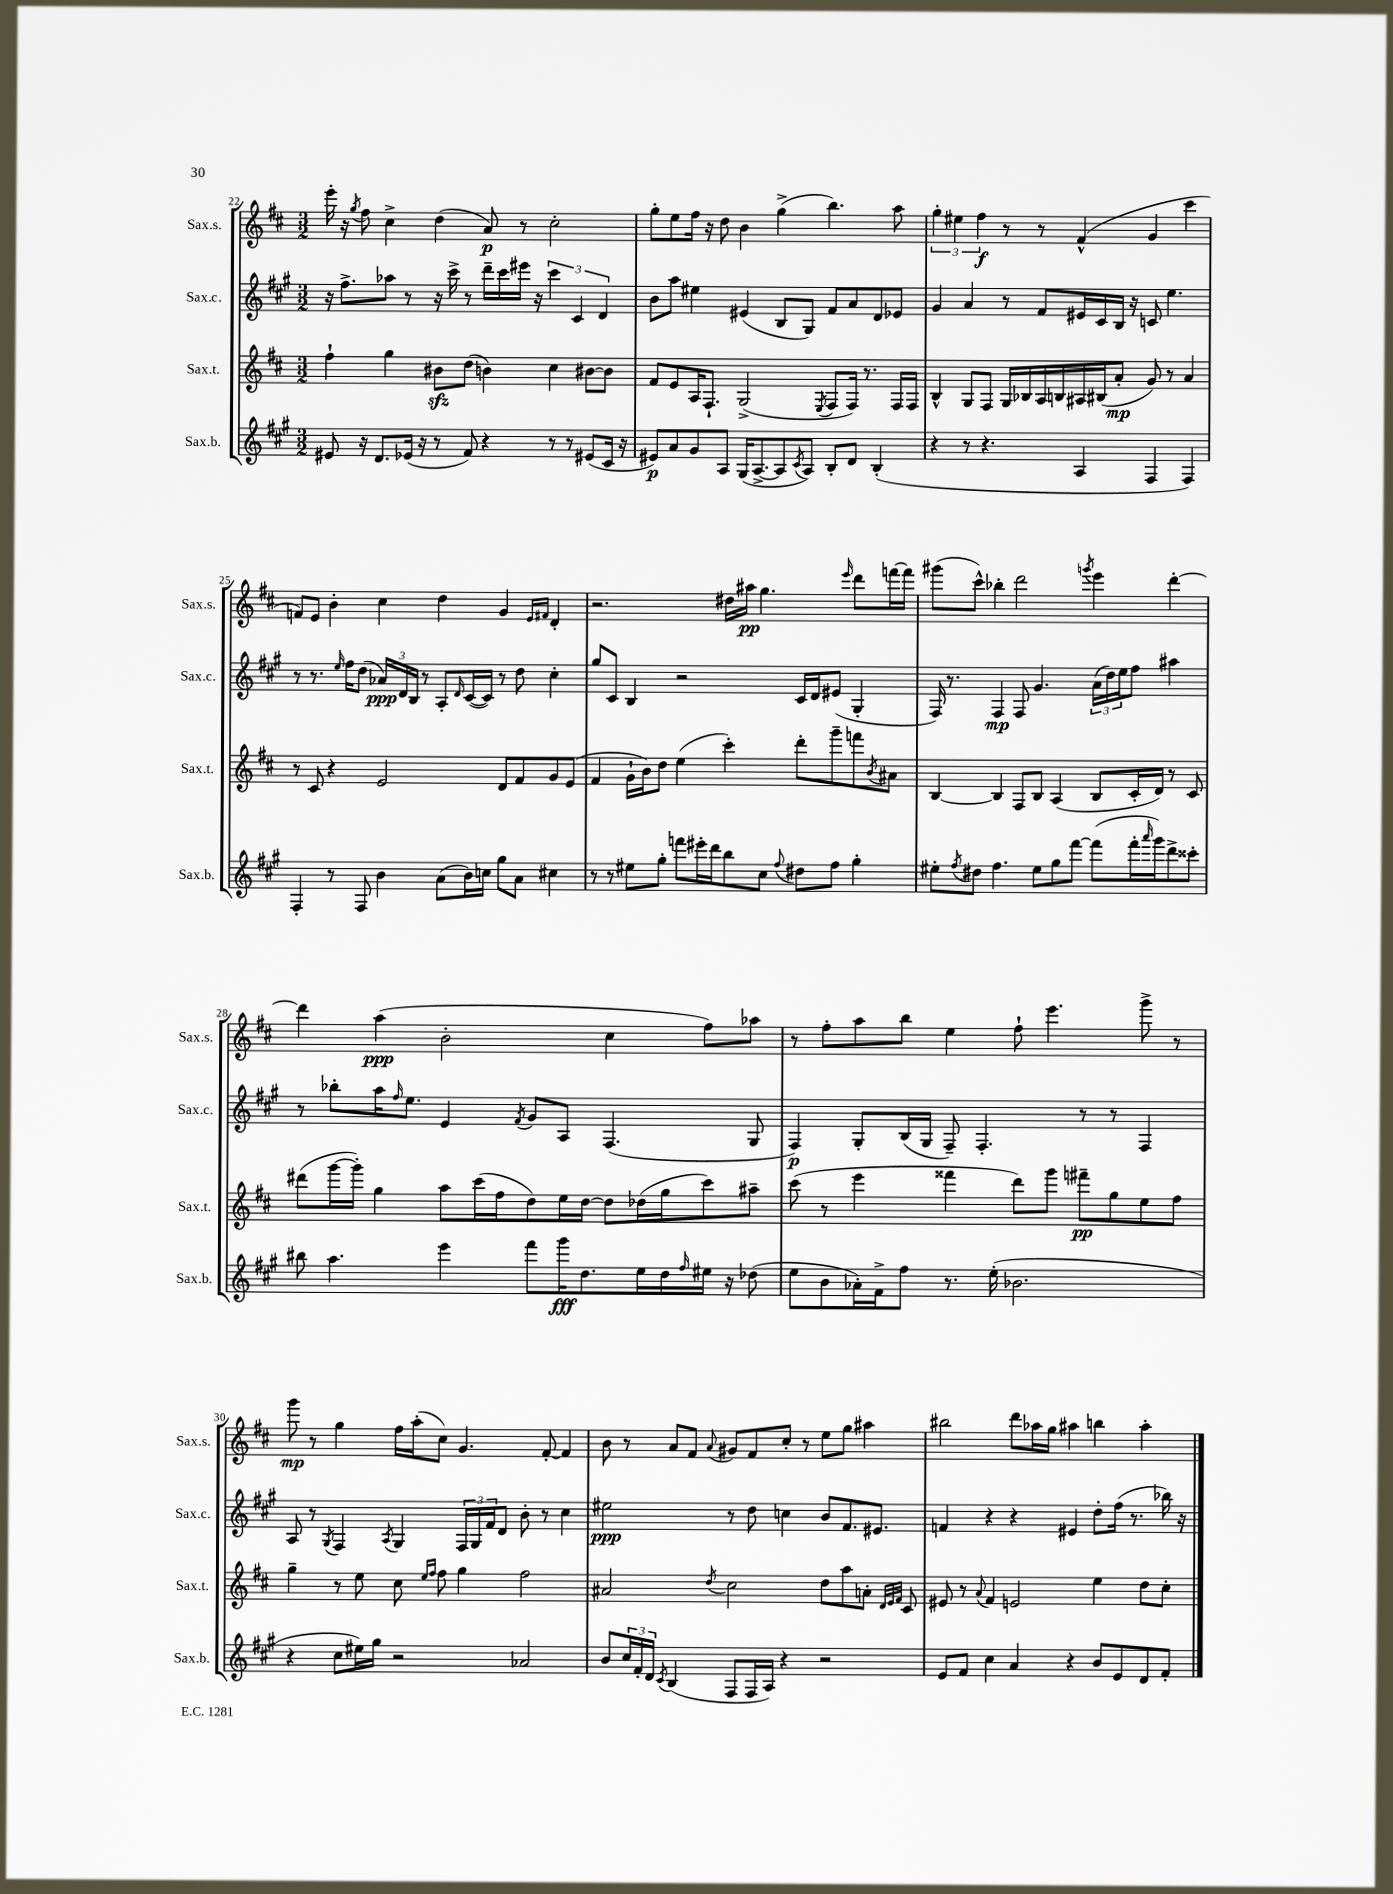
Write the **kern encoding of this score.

**kern	**dynam	**kern	**dynam	**kern	**dynam	**kern	**dynam
*part4	*part4	*part3	*part3	*part2	*part2	*part1	*part1
*staff4	*staff4	*staff3	*staff3	*staff2	*staff2	*staff1	*staff1
*I"Sax.b.	*	*I"Sax.t.	*	*I"Sax.c.	*	*I"Sax.s.	*
*I'Sax.b.	*	*I'Sax.t.	*	*I'Sax.c.	*	*I'Sax.s.	*
*clefG2	*	*clefG2	*	*clefG2	*	*clefG2	*
*k[f#c#g#]	*	*k[f#c#]	*	*k[f#c#g#]	*	*k[f#c#]	*
*M3/2	*	*M3/2	*	*M3/2	*	*M3/2	*
=22	=22	=22	=22	=22	=22	=22	=22
8e#X/	.	4ff#`\	.	16r	.	16eee'\	.
.	.	.	.	8.ff#^\L	.	16r	.
.	.	.	.	.	.	8qgg/	.
16r	.	.	.	.	.	8ff#\	.
8.d/L	.	.	.	.	.	.	.
.	.	4gg\	.	8aa-X\J	.	4cc#^\	.
(16e-X/Jk	.	.	.	8r	.	.	.
16r	.	.	.	.	.	.	.
8r	.	8b#Xzz\L	.	16r	.	(4dd\	.
.	.	.	.	16ccc#^\	.	.	.
8f#/)	.	(8dd\J	.	8r	.	.	.
4r	.	4bn\)	.	16ddd~\LL	.	8a/)	p
.	.	.	.	16ccc#\	.	.	.
.	.	.	.	16eee#X\JJ	.	8r	.
.	.	.	.	16r	.	.	.
8r	.	4cc#\	.	6ccc#\	.	2cc#'\	.
8r	.	.	.	.	.	.	.
.	.	.	.	6c#/	.	.	.
(8e#X/L	.	[8b#X\L	.	.	.	.	.
.	.	.	.	6d/	.	.	.
16c#/Jk	.	8b#\J]	.	.	.	.	.
16r	.	.	.	.	.	.	.
=23	=23	=23	=23	=23	=23	=23	=23
8e#X/L)	p	8f#/L	.	8b\L	.	8gg'\L	.
8a/	.	8e/	.	8aa\J	.	8ee\	.
8g#/	.	16A/K	.	4ee#X\	.	16ff#\Jk	.
.	.	8.F#`/J	.	.	.	16r	.
8A/J	.	.	.	.	.	8dd\	.
(16G#/KL	.	(2G^/	.	(4e#X/	.	4b\	.
[8.A^/	.	.	.	.	.	.	.
8A/]	.	.	.	8B/L	.	(4gg^\	.
8qc#/	.	.	.	.	.	.	.
8A/J)	.	.	.	8G#/J)	.	.	.
.	.	8qE/	.	.	.	.	.
8B'/L	.	8F#/L	.	8f#/L	.	4.bb\)	.
8d/J	.	16F#/Jk)	.	8a/	.	.	.
.	.	8.r	.	.	.	.	.
(4B'/	.	.	.	8d/	.	.	.
.	.	16F#/LL	.	8e-X/J	.	8aa\	.
.	.	16F#/JJ	.	.	.	.	.
=24	=24	=24	=24	=24	=24	=24	=24
4r	.	4B^^/	.	4g#/	.	6gg'\	.
.	.	.	.	.	.	6ee#X\	.
8r	.	8G/L	.	4a/	.	.	.
.	.	.	.	.	.	6ff#\	f
4.r	.	8F#/J	.	.	.	.	.
.	.	16G/LL	.	8r	.	8r	.
.	.	16B-X/	.	.	.	.	.
.	.	16A/	.	8f#/L	.	8r	.
.	.	16Bn/	.	.	.	.	.
4A/	.	16A#X/	.	16e#X/L	.	(4f#^^/	.
.	.	(16B#X/J	.	16c#/	.	.	.
.	.	8a'/J	mp	16B/JJ	.	.	.
.	.	.	.	16r	.	.	.
4F#/	.	8g/)	.	8cn/	.	4g/	.
.	.	8r	.	4.ee\	.	.	.
4F#/)	.	4a/	.	.	.	4ccc#\	.
!!LO:LB:g=z
=25	=25	=25	=25	=25	=25	=25	=25
4F#'/	.	8r	.	8r	.	8fn/L)	.
.	.	8c#/	.	8.r	.	8e/J	.
8r	.	4r	.	.	.	4b'\	.
.	.	.	.	16qqee/	.	.	.
.	.	.	.	16ff#\KL	.	.	.
8F#/	.	.	.	(8dd\J	.	.	.
4b\	.	2e/	.	24a-X/LL)	ppp	4cc#\	.
.	.	.	.	24d/	.	.	.
.	.	.	.	24B/JJ	.	.	.
.	.	.	.	8r	.	.	.
(8a\L	.	.	.	8A'/L	.	4dd\	.
.	.	.	.	16qqd/	.	.	.
16b\L)	.	.	.	([16c#/L	.	.	.
16ccn\JJ	.	.	.	16c#/JJ])	.	.	.
8gg#\L	.	8d/L	.	8r	.	4g/	.
8a\J	.	8f#/	.	8dd\	.	.	.
.	.	.	.	.	.	16qqe/LL	.
.	.	.	.	.	.	16qqf#X/JJ	.
4cc#X\	.	8g/	.	4cc#'\	.	4d'/	.
.	.	(8e/J	.	.	.	.	.
=26	=26	=26	=26	=26	=26	=26	=26
8r	.	4f#/	.	8gg#/L	.	2.r	.
8r	.	.	.	8c#/J	.	.	.
8ee#X\L	.	16g`\LL	.	4B/	.	.	.
.	.	16b\J)	.	.	.	.	.
8gg#'\J	.	8dd\J	.	.	.	.	.
8fffn\L	.	(4ee\	.	2r	.	.	.
16eee#X'\L	.	.	.	.	.	.	.
16ddd\J	.	.	.	.	.	.	.
8bb\	.	4ccc#'\)	.	.	.	16dd#X\LL	.
.	.	.	.	.	.	16aa#X\JJ	pp
8cc#\J	.	.	.	.	.	4.gg\	.
8qqff#/	.	.	.	.	.	.	.
8dd#X\L	.	8ddd'\L	.	16c#/LL	.	.	.
.	.	.	.	16d/J	.	.	.
8ff#\J	.	8ggg~\	.	(8e#X/J	.	.	.
.	.	.	.	.	.	16qqeee/	.
4gg#'\	.	8fffn\	.	4G#'/	.	8ddd\L	.
.	.	8qb/	.	.	.	.	.
.	.	8a#X\J	.	.	.	[16fffn\L	.
.	.	.	.	.	.	16fff\JJ]	.
=27	=27	=27	=27	=27	=27	=27	=27
8ee#X'\L	.	[4B/	.	16F#/)	.	(8ggg#X\L	.
.	.	.	.	8.r	.	.	.
8qff#/	.	.	.	.	.	.	.
8dd#X\J	.	.	.	.	.	8ccc#^^\J)	.
4.ff#\	.	4B/]	.	4F#/	mp	4bb-X'\	.
.	.	8F#/L	.	8F#/	.	2ddd\	.
8ee#\L	.	8B/J	.	4.g#/	.	.	.
8gg#\	.	(4A/	.	.	.	.	.
[8fff#\J	.	.	.	.	.	.	.
.	.	.	.	.	.	8qgggn/	.
(8fff#\L]	.	8B/L	.	(24a\LL	.	4eee\	.
.	.	.	.	24dd\)	.	.	.
.	.	.	.	24ee\J	.	.	.
16fff#'\L	.	16c#'/L	.	8ff#\J	.	.	.
16qqaaa/	.	.	.	.	.	.	.
16ggg#\J)	.	16d/JJ)	.	.	.	.	.
8ddd^\	.	8r	.	4aa#X\	.	[4ddd'\	.
8ccc##X'\J	.	8c#/	.	.	.	.	.
!!LO:LB:g=z
=28	=28	=28	=28	=28	=28	=28	=28
8bb#X\	.	(8ddd#X\L	.	8r	.	4ddd\]	.
4.aa\	.	[16ggg\L	.	8bb-X'\L	.	.	.
.	.	16ggg'\JJ])	.	.	.	.	.
.	.	4gg\	.	16aa\K	.	(4aa\	ppp
.	.	.	.	16qqff#/	.	.	.
.	.	.	.	8.ee\J	.	.	.
4eee\	.	8aa\L	.	4e/	.	2b'\	.
.	.	(16ccc#\L	.	.	.	.	.
.	.	16ff#\J	.	.	.	.	.
.	.	.	.	8qf#/	.	.	.
8fff#\L	.	8dd\)	.	8g#/L	.	.	.
16ggg#\K	fff	16ee\L	.	8A/J	.	.	.
8.dd\	.	[16dd\JJ	.	.	.	.	.
.	.	8dd\L]	.	(4.F#/	.	4cc#\	.
16ee\L	.	(16dd-X\L	.	.	.	.	.
16dd\	.	16gg\J	.	.	.	.	.
16qqff#/	.	.	.	.	.	.	.
16ee#X\JJ	.	8ccc#\)	.	.	.	8ff#\L)	.
16r	.	.	.	.	.	.	.
(8dd-X\	.	8aa#X~\J	.	8G#/	.	8aa-X\J	.
=29	=29	=29	=29	=29	=29	=29	=29
8ee\L	.	(8ccc#\	.	4F#/)	p	8r	.
8b\	.	8r	.	.	.	8ff#'\L	.
16a-X'\L)	.	4eee\	.	8G#'/L	.	8aa\	.
16f#^\J	.	.	.	.	.	.	.
8ff#\J	.	.	.	(16B/L	.	8bb\J	.
.	.	.	.	16G#/JJ	.	.	.
8.r	.	4fff##X\	.	8F#~/)	.	4ee\	.
.	.	.	.	4.F#'/	.	.	.
(16ee'\	.	.	.	.	.	.	.
2.b-X\	.	8ddd\L)	.	.	.	8ff#`\	.
.	.	8ggg\J	.	.	.	4.eee\	.
.	.	8fff#X~\L	pp	8r	.	.	.
.	.	8gg\	.	8r	.	.	.
.	.	8ee\	.	4F#/	.	8ggg^\	.
.	.	8ff#\J	.	.	.	8r	.
!!LO:LB:g=z
=30	=30	=30	=30	=30	=30	=30	=30
4r	.	4gg~\	.	8A/	.	8ggg\	mp
.	.	.	.	8r	.	8r	.
.	.	.	.	8qG#/	.	.	.
8cc#\L	.	8r	.	4F#/	.	4gg\	.
16ee#X\L)	.	8ee\	.	.	.	.	.
16gg#\JJ	.	.	.	.	.	.	.
.	.	.	.	8qA/	.	.	.
2r	.	8cc#\	.	4G#/	.	16ff#\LL	.
.	.	.	.	.	.	(16aa'\J	.
.	.	16qqee/LL	.	.	.	.	.
.	.	16qqff#/JJ	.	.	.	.	.
.	.	8ff#\	.	.	.	8cc#\J)	.
.	.	4gg\	.	24F#/LL	.	4.g/	.
.	.	.	.	24G#/	.	.	.
.	.	.	.	24f#/J	.	.	.
.	.	.	.	8d/J	.	.	.
2a-X/	.	2ff#\	.	8b'\	.	.	.
.	.	.	.	8r	.	[8f#'/	.
.	.	.	.	4cc#\	.	4f#/]	.
=31	=31	=31	=31	=31	=31	=31	=31
8b/L	.	2a#X/	.	2ee#X\	ppp	8b\	.
24cc#/L	.	.	.	.	.	8r	.
24f#'/	.	.	.	.	.	.	.
24d/JJ	.	.	.	.	.	.	.
8qc#/	.	.	.	.	.	.	.
(4B/	.	.	.	.	.	8a/L	.
.	.	.	.	.	.	8f#/J	.
.	.	8qdd/	.	.	.	8qqa/	.
8F#/L	.	2cc#\	.	8r	.	8g#X/L	.
16F#/L	.	.	.	8dd\	.	8f#/	.
16A/JJ)	.	.	.	.	.	.	.
4r	.	.	.	4ccn\	.	8cc#'/J	.
.	.	.	.	.	.	8r	.
2r	.	8dd\L	.	8b/L	.	8ee\L	.
.	.	8aa\	.	8.f#/	.	8gg\J	.
.	.	8an'\J	.	.	.	4aa#X\	.
.	.	.	.	8.e#X/J	.	.	.
.	.	32qqd/LLL	.	.	.	.	.
.	.	32qqe/	.	.	.	.	.
.	.	32qqf#/JJJ	.	.	.	.	.
.	.	8c#/	.	.	.	.	.
=32	=32	=32	=32	=32	=32	=32	=32
8e/L	.	8e#X/	.	4fn/	.	2bb#X\	.
8f#/J	.	8r	.	.	.	.	.
.	.	8qqa/	.	.	.	.	.
4cc#\	.	4f#/	.	4r	.	.	.
4a/	.	2en/	.	4r	.	8ddd\L	.
.	.	.	.	.	.	16aa-X\L	.
.	.	.	.	.	.	16gg\JJ	.
4r	.	.	.	4e#X/	.	4aa#X\	.
8b/L	.	4ee\	.	8dd'\L	.	4bbn\	.
8e/	.	.	.	(16ff#\Jk	.	.	.
.	.	.	.	8.r	.	.	.
8d/	.	8dd\L	.	.	.	4aa#'\	.
8f#'/J	.	8cc#'\J	.	16bb-X\)	.	.	.
.	.	.	.	16r	.	.	.
==	==	==	==	==	==	==	==
*-	*-	*-	*-	*-	*-	*-	*-
